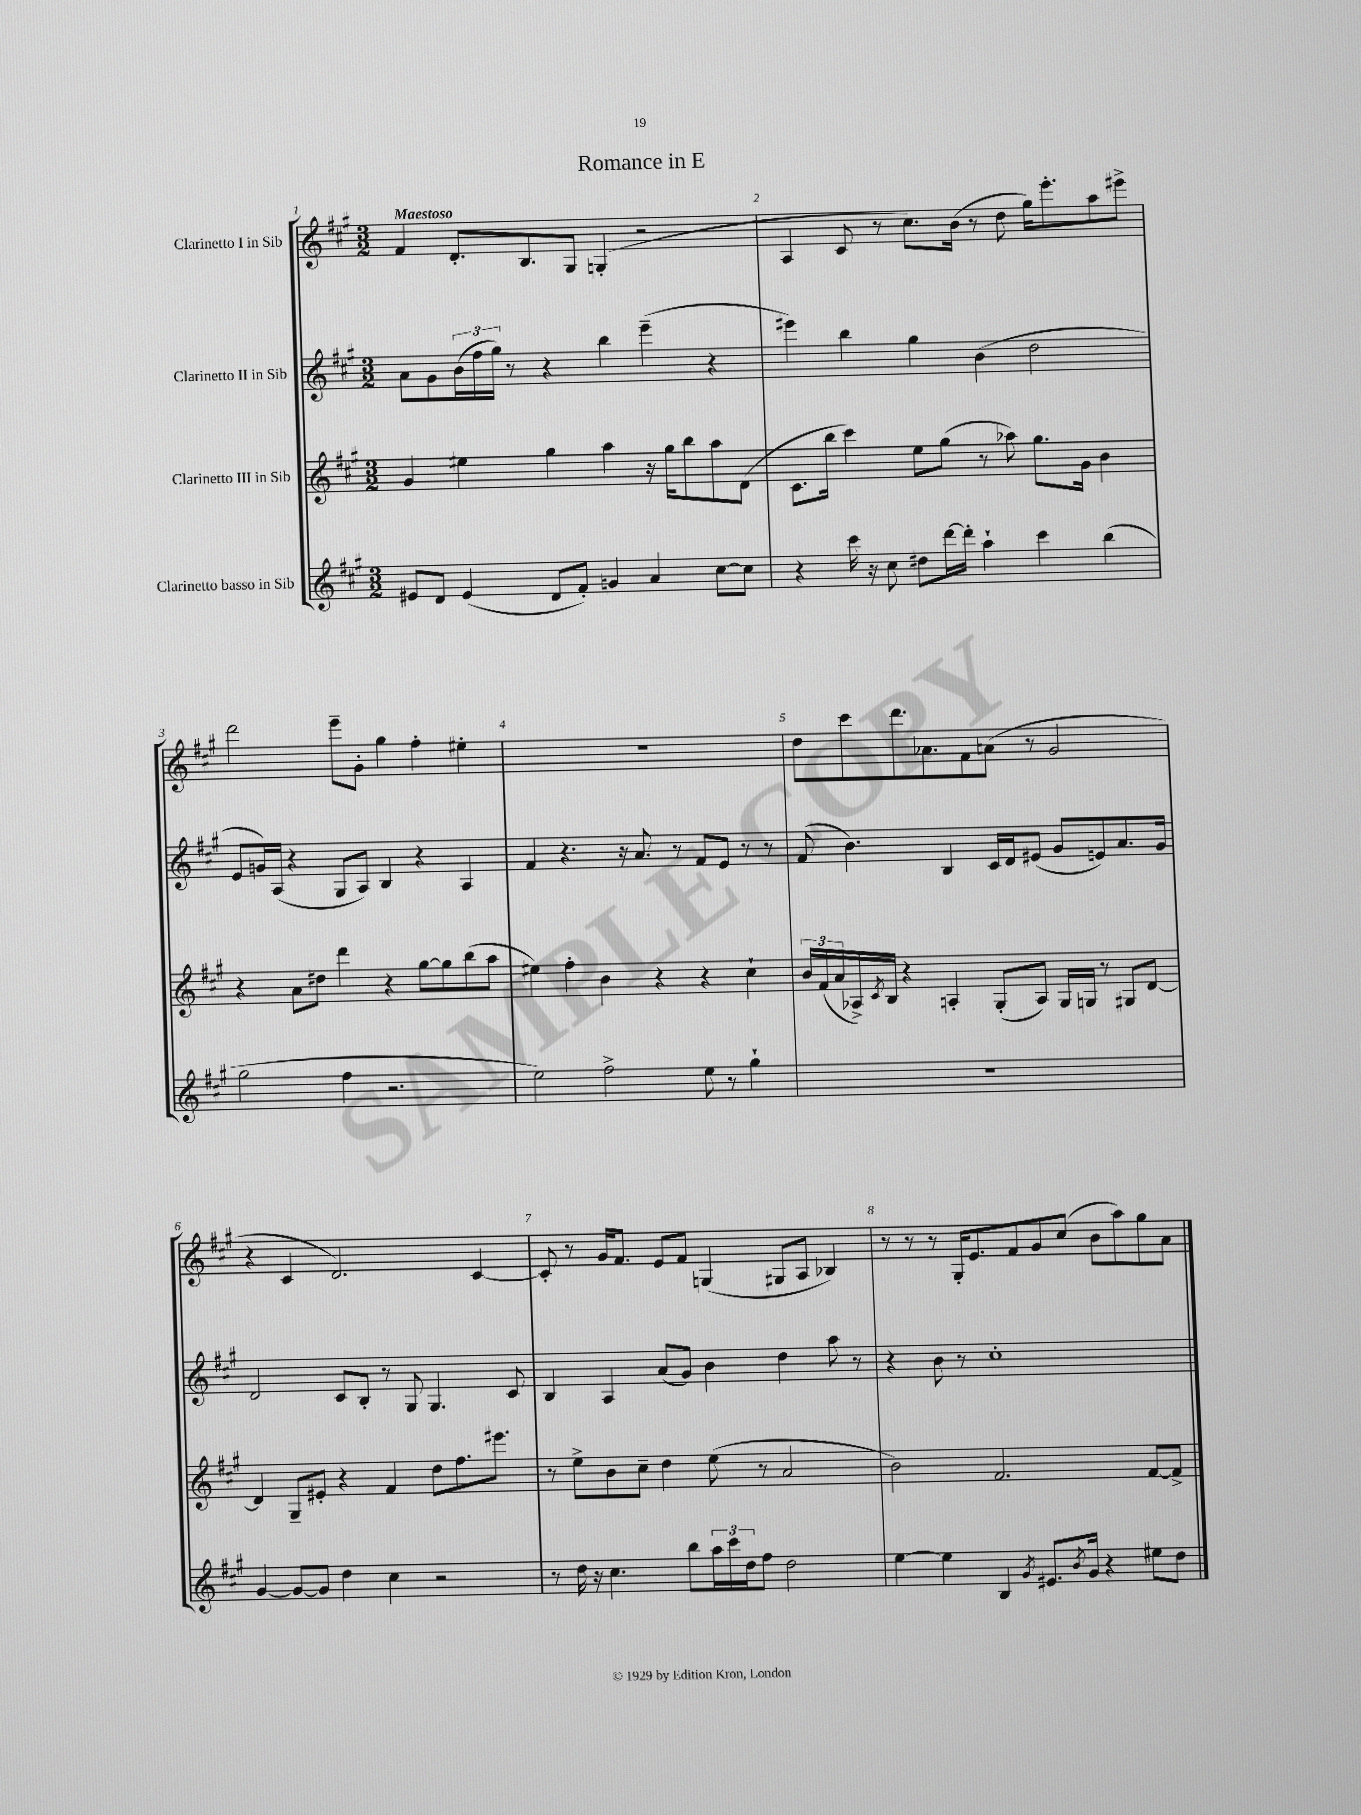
\header { title = "Romance in E" }
<<
\new StaffGroup <<
\new Staff = "s0" \with { instrumentName = "Clarinetto I in Sib" } {
    \clef treble \key a \major \numericTimeSignature \time 3/2 \tempo "Maestoso"
    fis'4 d'8.-. b8. gis8 g4-.( r2 |
    a4 cis'8 r8 cis''8.) b'16( r8 d''8 gis''16) e'''8.-. a''8 eis'''8-> |
    d'''2 e'''8-- gis'8-. gis''4 fis''4-. eis''4-. |
    R1. |
    d''8 cis'''8 d'''8. aes'8. fis'8 a'8( r8 gis'2 |
    r4 cis'4 d'2.) cis'4~ |
    cis'8-. r8 gis'16 fis'8. e'8 fis'8 g4( gis8 a8 bes4) |
    r8 r8 r8 gis16-. e'8. fis'8 gis'8 cis''8( b'8 a''8) gis''8 a'8 \bar "|." |
}
\new Staff = "s1" \with { instrumentName = "Clarinetto II in Sib" } {
    \clef treble \key a \major \numericTimeSignature \time 3/2
    a'8 gis'8 \tuplet 3/2 { b'16( fis''16 gis''16) } r8 r4 b''4 e'''4--( r4 |
    eis'''4) b''4 gis''4 b'4( d''2 |
    e'8 g'16) a16( r4 gis8 a8) b4 r4 a4 |
    fis'4 r4. r16 a'8. r8 fis'8 e'8 r8 r8 |
    fis'8( b'4.) b4 cis'16 d'16 eis'8( gis'8 e'8) a'8. gis'16 |
    d'2 cis'8 b8-. r8 gis8 gis4. cis'8 |
    b4 a4 a'8( gis'8) b'4 d''4 a''8 r8 |
    r4 b'8 r8 cis''1-. \bar "|." |
}
\new Staff = "s2" \with { instrumentName = "Clarinetto III in Sib" } {
    \clef treble \key a \major \numericTimeSignature \time 3/2
    gis'4 eis''4 gis''4 a''4 r16 gis''16 b''8 a''8 d'8( |
    cis'8. b''16 cis'''4) e''8 gis''8( r8 aes''8) gis''8. gis'16 b'4 |
    r4 a'8 dis''8 d'''4 r4 gis''8~ gis''8 b''8( a''8 |
    eis''4) fis''4-. b'4 r4 r4 cis''4-! |
    \tuplet 3/2 { b'16 fis'16( a'16 } aes16->) \acciaccatura { cis'8 } b16 r4 a4-. gis8-.( a8) gis16 g16 r8 gis8 d'8~ |
    d'4 gis8-- eis'8-. r4 fis'4 d''8 fis''8. eis'''8. |
    r8 e''8-> b'8 cis''8-- d''4 e''8( r8 a'2 |
    b'2) fis'2. fis'8~ fis'8-> \bar "|." |
}
\new Staff = "s3" \with { instrumentName = "Clarinetto basso in Sib" } {
    \clef treble \key a \major \numericTimeSignature \time 3/2
    eis'8 d'8 eis'4( d'8 fis'8-.) g'4 a'4 cis''8~ cis''8 |
    r4 cis'''16 r16 cis''8 dis''8 d'''16~ d'''16-. a''4-! cis'''4 b''4( |
    gis''2 fis''4 r2. |
    e''2) fis''2-> e''8 r8 gis''4-! |
    R1. |
    gis'4~ gis'8~ gis'8 d''4 cis''4 r2 |
    r8 d''16 r16 cis''4. b''8 \tuplet 3/2 { a''16 cis'''16 d''16 } fis''8 d''2 |
    e''4~ e''4 b4 \acciaccatura { gis'8 } eis'8. \acciaccatura { b'8 } gis'16 r4 eis''8 d''8 \bar "|." |
}
>>
>>
\layout { \context { \Score \override BarNumber.break-visibility = ##(#f #t #t) barNumberVisibility = #all-bar-numbers-visible } }
